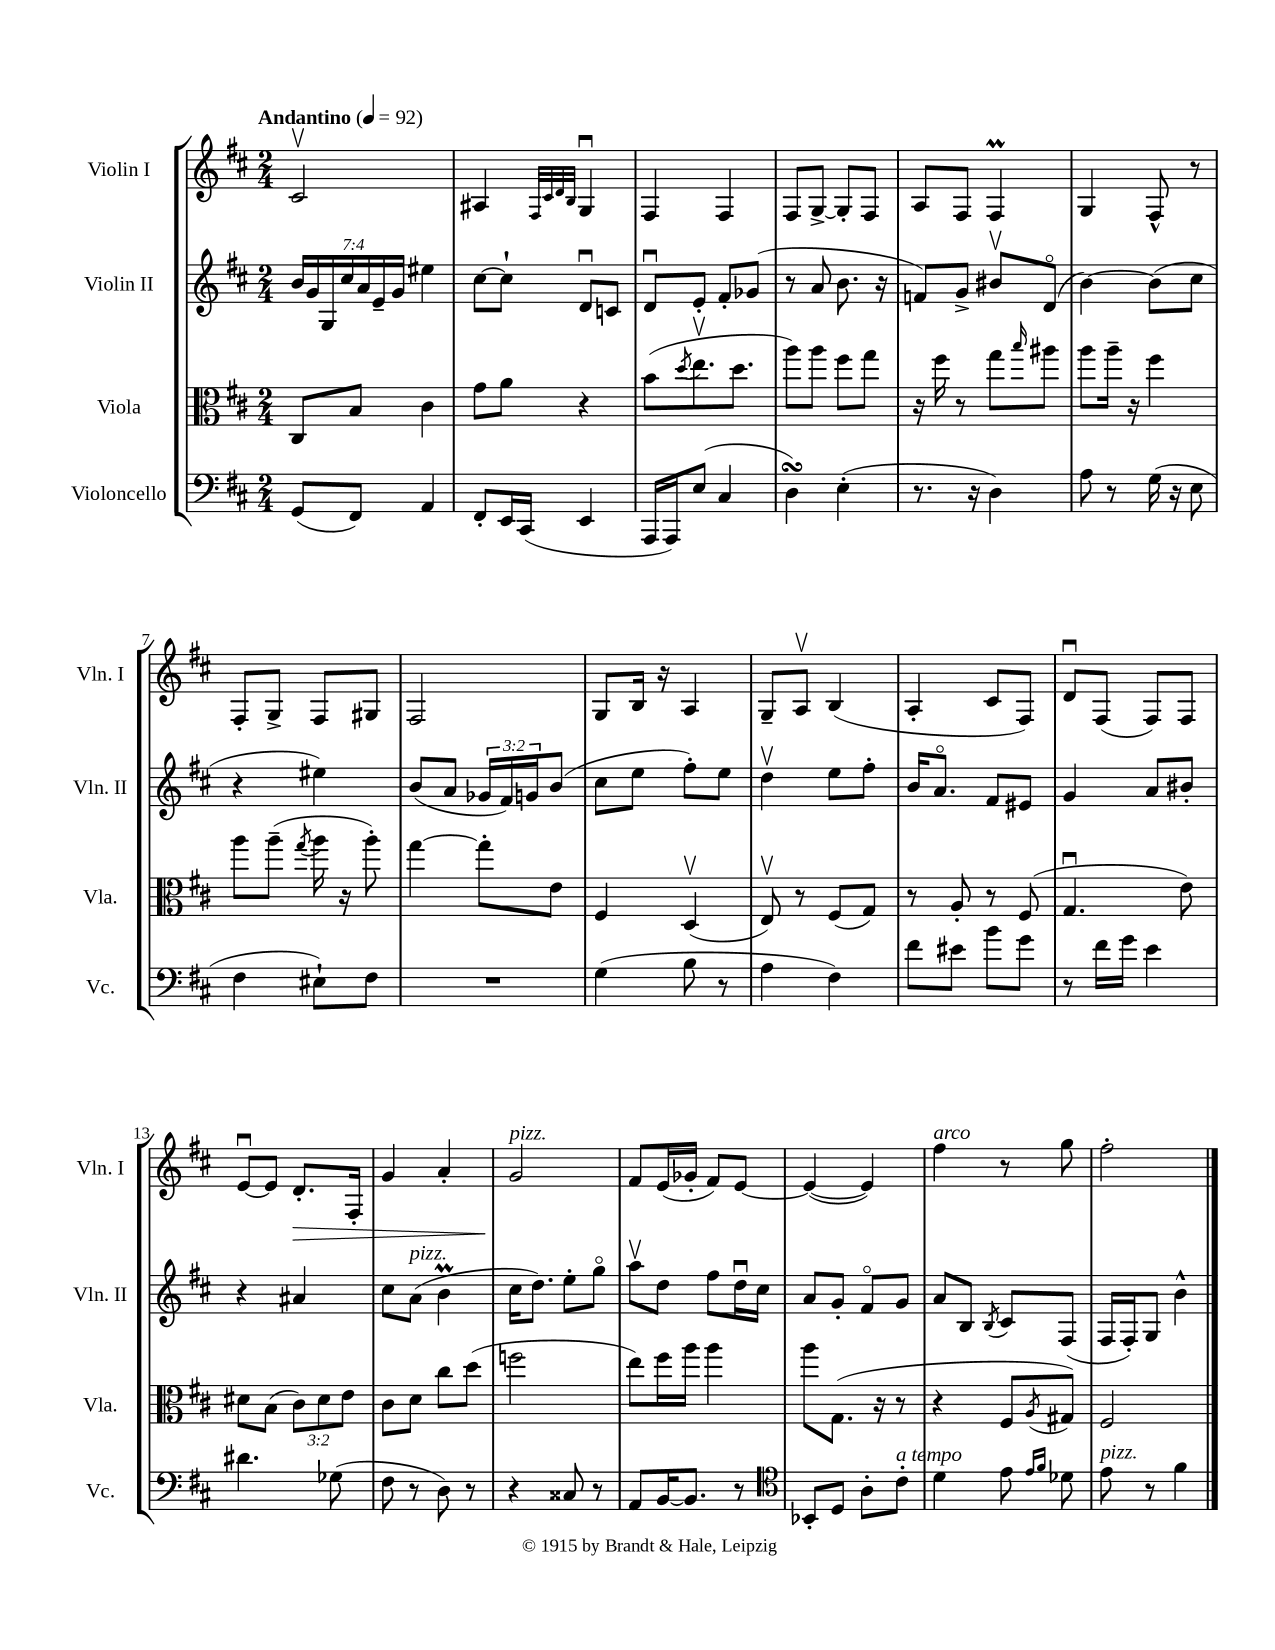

**kern	**kern	**kern	**kern
*staff4	*staff3	*staff2	*staff1
*clefF4	*clefC3	*clefG2	*clefG2
*k[f#c#]	*k[f#c#]	*k[f#c#]	*k[f#c#]
*M2/4	*M2/4	*M2/4	*M2/4
*MM92	*MM92	*MM92	*MM92
(8GG/L	8C#/L	28b/LL	2c#v/
.	.	28g/	.
.	.	28G/	.
.	.	28cc#/	.
8FF#/J)	8B/J	.	.
.	.	28a/	.
.	.	28e~/	.
.	.	28g/JJ	.
4AA/	4c#\	4ee#\	.
=	=	=	=
8FF#'/L	8g\L	[8cc#\L	4A#/
16EE/L	8a\J	8cc#`\]J	.
(16CC#/JJ	.	.	.
.	.	.	32qqF#/LLL
.	.	.	32qqc#/
.	.	.	32qqd/
.	.	.	32qqB/JJJ
4EE/	4r	8du/L	4Gu/
.	.	8c/J	.
=	=	=	=
16AAA/LL	(8b\L	8du/L	4F#/
16AAA/J)	.	.	.
.	8qdd/	.	.
(8E/J	8.eev\	8e'/J	.
4C#/	.	8f#'/L	4F#/
.	8.dd\J	.	.
.	.	(8g-/J	.
=	=	=	=
4D\)	8aa\L)	8r	8F#/L
.	8aa\J	8a/	[8G^/J
(4E'\	8ff#\L	8.b\	8G'/]L
.	8gg\J	.	8F#/J
.	.	16r	.
=	=	=	=
8.r	16r	8f/L)	8A/L
.	16ff#\	.	.
.	8r	8g^/J	8F#/J
16r	.	.	.
4D\)	8gg\L	8b#v/L	4F#/
.	16qqbb/	.	.
.	8aa#\J	(8do/J	.
=	=	=	=
8A\	8aa\L	[4b\)	4G/
8r	16aa~\Jk	.	.
.	16r	.	.
(16G\	4ff#\	(8b\]L	8F#^^/
16r	.	.	.
8E\	.	8cc#\J	8r
=	=	=	=
4F#\	8aa\L	4r	8F#'/L
.	(8aa~\J	.	8G^/J
.	8qgg/	.	.
8E#`\L)	16aa\	4ee#\)	8F#/L
.	16r	.	.
8F#\J	8aa'\)	.	8G#/J
=	=	=	=
2r	[4gg\	(8b/L	2F#/
.	.	8a/J	.
.	8gg'\]L	24g-/LL	.
.	.	24f#/)	.
.	.	24g/J	.
.	8e\J	(8b/J	.
=	=	=	=
(4G\	4F#/	8cc#\L	8G/L
.	.	8ee\J	16B/Jk
.	.	.	16r
8B\	(4Dv/	8ff#'\L)	4A/
8r	.	8ee\J	.
=	=	=	=
4A\	8Ev/)	4ddv\	8G~/L
.	8r	.	8Av/J
4F#\)	(8F#/L	8ee\L	(4B/
.	8G/J)	8ff#'\J	.
=	=	=	=
8f#\L	8r	16b/LK	4A'/
.	.	8.ao/J	.
8e#\J	8A'/	.	.
8b\L	8r	8f#/L	8c#/L
8g\J	(8F#/	8e#/J	8F#/J)
=	=	=	=
8r	4.Gu/	4g/	8du/L
16f#\LL	.	.	(8F#/J
16g\JJ	.	.	.
4e\	.	8a/L	8F#/L)
.	8e\)	8b#'/J	8F#/J
=	=	=	=
4.d#\	8d#\L	4r	[8eu/L
.	(8B\J	.	8e/]J
.	12c#\L)	4a#/	8.d'/L
.	12d#\	.	.
(8G-\	.	.	.
.	12e\J	.	.
.	.	.	16F#'/Jk
=	=	=	=
8F#\	8c#\L	8cc#\L	4g/
8r	8d\J	(8a\J	.
8D\)	8cc#\L	4b\	4a'/
8r	(8dd\J	.	.
=	=	=	=
4r	2ff\	16cc#\LK	2g/
.	.	8.dd\J)	.
8C##/	.	8ee'\L	.
8r	.	8ggo\J	.
=	=	=	=
8AA/L	8ee\L)	8aav\L	8f#/L
[16BB/K	16ff#\L	8dd\J	(16e/L
8.BB/]J	16aa\JJ	.	16g-'/JJ
.	4aa\	8ff#\L	8f#/L)
8r	.	16ddu\L	[8e/J
.	.	16cc#\JJ	.
=	=	=	=
*clefC4	*	*	*
8BB-'/L	8aa\L	8a/L	(4e/_
8D/J	(8.G\J	8g'/J	.
8A'\L	.	8f#o/L	4e/])
.	16r	.	.
8c#'\J	8r	8g/J	.
=	=	=	=
4d\	4r	8a/L	4ff#\
.	.	8B/J	.
.	.	8qB/	.
8e\	8F#/L	8c#/L	8r
16qqe/LL	.	.	.
16qqf#/JJ	8qA/	.	.
8d-\	8G#/J)	(8F#/J	8gg\
=	=	=	=
8e\	2F#/	16F#/LL	2ff#'\
.	.	16F#'/J)	.
8r	.	8G/J	.
4f#\	.	4b^^\	.
==	==	==	==
*-	*-	*-	*-
